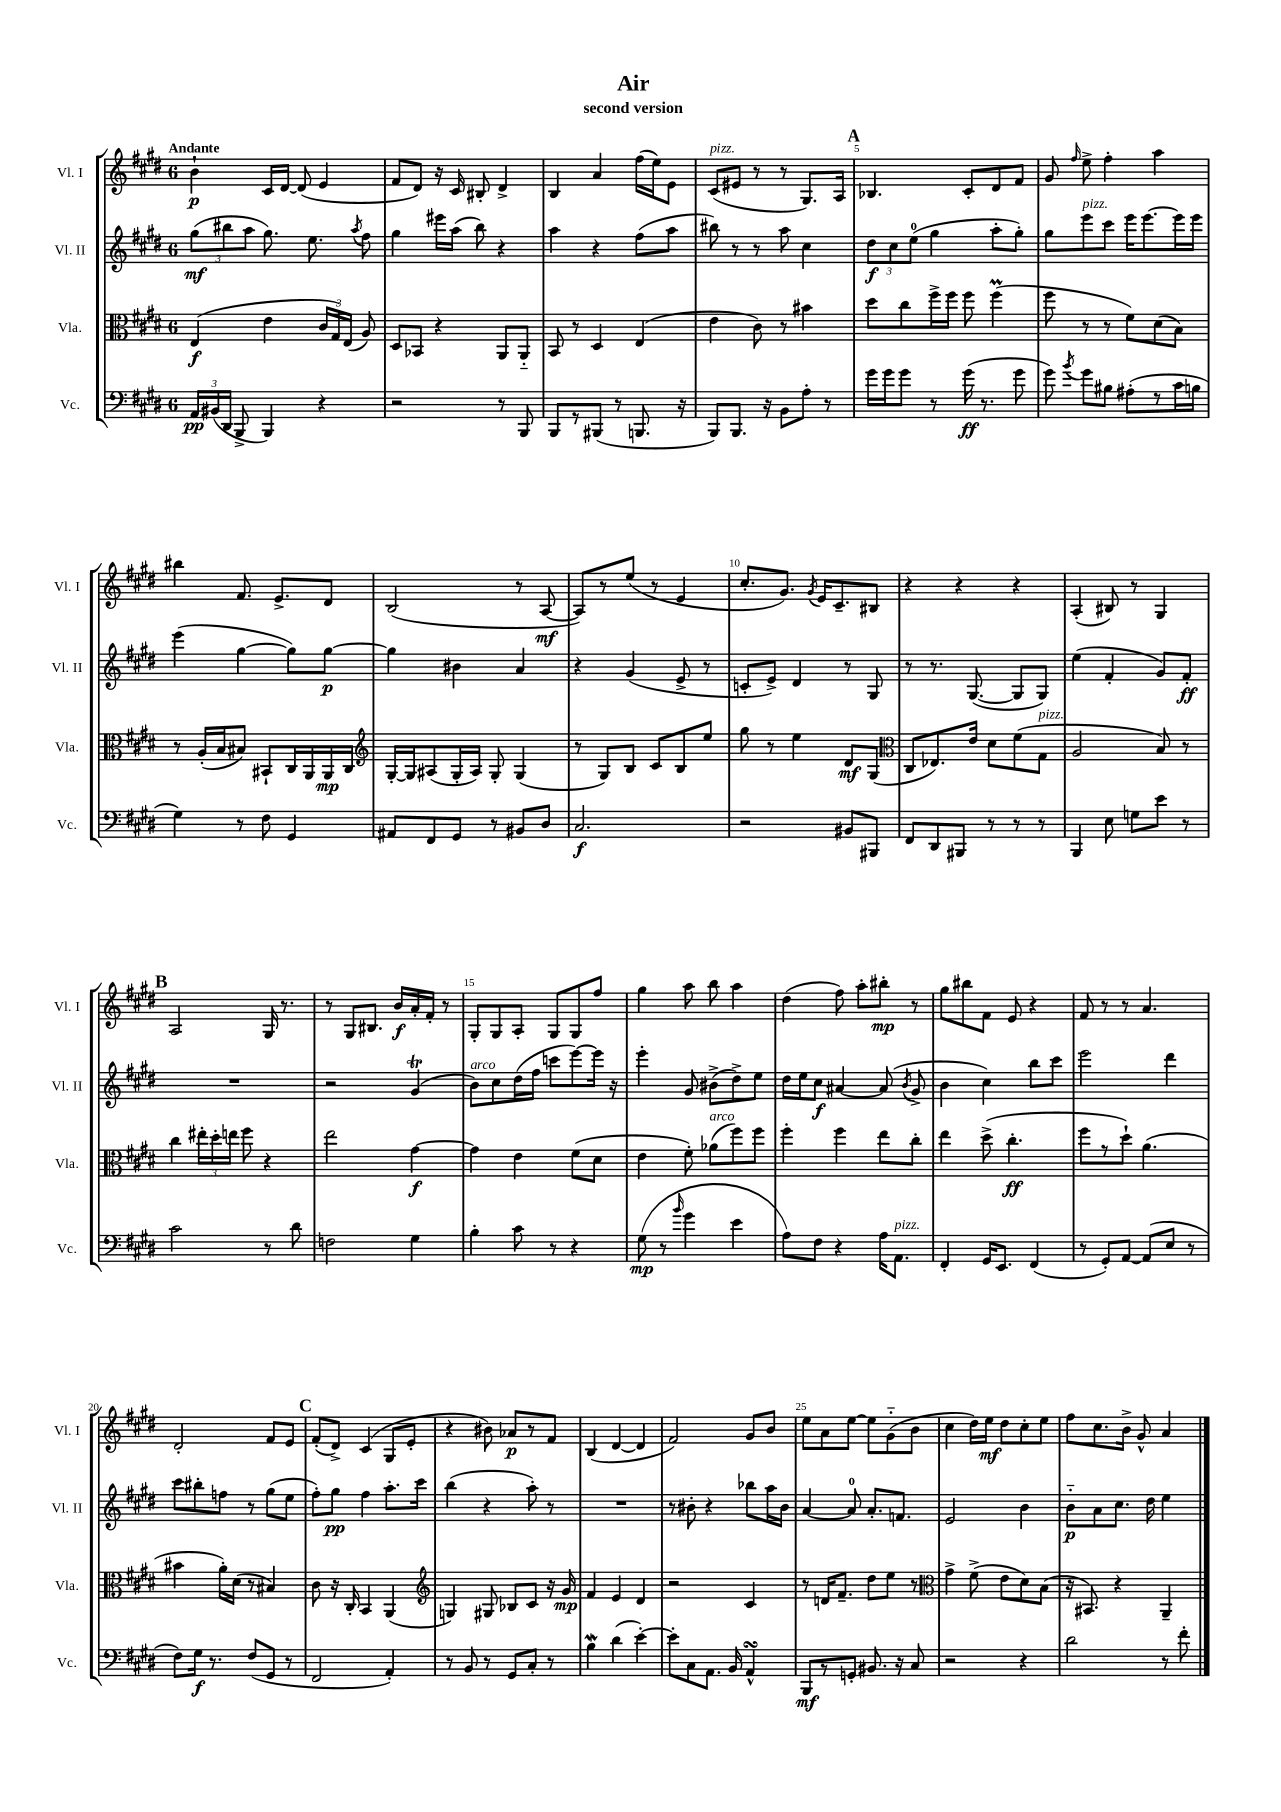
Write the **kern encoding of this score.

**kern	**kern	**kern	**kern
*staff4	*staff3	*staff2	*staff1
*clefF4	*clefC3	*clefG2	*clefG2
*k[f#c#g#d#]	*k[f#c#g#d#]	*k[f#c#g#d#]	*k[f#c#g#d#]
*M6/8	*M6/8	*M6/8	*M6/8
24AA/LL	(4E/	(12gg#\L	4b`\
(24BB#/	.	.	.
24DD#/JJ	.	12bb#\	.
8BBB^/	.	.	.
.	.	12aa\J	.
4BBB/)	4e\	8.gg#\)	16c#/LL
.	.	.	[16d#/JJ
.	.	.	(8d#/]
.	.	8.ee\	.
4r	24c#/LL	.	4e/
.	24G#/)	.	.
.	(24E/JJ	.	.
.	.	8qaa/	.
.	8A/)	8ff#\	.
=	=	=	=
2r	8D#/L	4gg#\	8f#/L
.	8BB-/J	.	8d#/J)
.	4r	16eee#\LL	16r
.	.	(16aa\JJ	16c#/
.	.	8bb\)	8B#'/
8r	8AA/L	4r	4d#^/
8BBB/	8AA'~/J	.	.
=	=	=	=
8BBB/L	8BB/	4aa\	4B/
8r	8r	.	.
(8BBB#/J	4D#/	4r	4a/
8r	.	.	.
8.BBB/	(4E/	(8ff#\L	(16ff#\LL
.	.	.	16ee\J)
.	.	8aa\J	8e\J
16r	.	.	.
=	=	=	=
8BBB/L)	4e\	8bb#\)	(8c#/L
8.BBB/J	.	8r	8e#/J
.	8c#\)	8r	8r
16r	.	.	.
8BB\L	8r	8aa\	8r
8A'\J	4b#\	4cc#\	8.G#/L)
8r	.	.	.
.	.	.	16A/Jk
=	=	=	=
16g#\LL	8dd#\L	12dd#\L	4.B-/
16g#\J	.	.	.
.	.	12cc#\	.
8g#\J	8cc#\	.	.
.	.	(12ee\J	.
8r	16ff#^\L	4gg#\	.
.	16ff#\JJ	.	.
(16g#\	8ff#\	.	8c#'/L
8.r	.	.	.
.	(4ff#\	8aa'\L	8d#/
8g#\	.	8gg#'\J)	8f#/J
=	=	=	=
8g#\)	8ff#\	8gg#\L	8g#/
8qb/	.	.	16qqff#/
8g#\L	8r	8eee\	8ee^\
8B#\J	8r	8ccc#\J	4ff#'\
(8A#'\L	8f#\L)	16eee\LK	.
.	.	[8.eee\	.
8r	(8d#\	.	4aa\
16c#\L	8B\J)	16eee\]L	.
16B\JJ	.	16eee\JJ	.
=	=	=	=
4G#\)	8r	(4eee\	4bb#\
.	(16A'/LL	.	.
.	16B/J	.	.
8r	8B#/J)	[4gg#\	8.f#/
8F#\	8BB#`/L	.	.
.	.	.	8.e^/L
4GG#/	16C#/L	8gg#\]L)	.
.	16AA/	.	.
.	16AA/	[8gg#\J	8d#/J
.	16C#/JJ	.	.
=	=	=	=
*	*clefG2	*	*
8AA#/L	[16G#'/LL	4gg#\]	(2B/
.	16G#/]J	.	.
8FF#/	(8A#/	.	.
8GG#/J	16G#'/L	4b#\	.
.	16A#/JJ)	.	.
8r	8G#'/	.	.
8BB#/L	(4G#/	4a/	8r
8D#/J	.	.	[8A/
=	=	=	=
2.C#/	8r	4r	8A/]L)
.	8G#/L)	.	8r
.	8B/J	(4g#/	(8ee/J
.	8c#/L	.	8r
.	8B/	8e^/	4e/
.	8ee/J	8r	.
=	=	=	=
2r	8gg#\	8c'/L	8.cc#'/L
.	8r	8e^/J)	.
.	.	.	8.g#/J)
.	4ee\	4d#/	.
.	.	.	8qg#/
.	.	.	16e/LK
.	.	.	8.c#~/
8BB#/L	8d#/L	8r	.
8BBB#/J	(8G#/J	8G#/	8B#/J
=	=	=	=
*	*clefC3	*	*
8FF#/L	8C#/L	8r	4r
8DD#/	8.E-/)	8.r	.
8BBB#/J	.	.	4r
.	16e/Jk	([8.G#/	.
8r	8d#\L	.	.
8r	(8f#\	8G#/]L	4r
8r	8G#\J	8G#/J)	.
=	=	=	=
4BBB/	2A/	(4ee\	(4A'/
8E\	.	4f#'/	8B#/)
8G\L	.	.	8r
8e\J	8B/)	8g#/L)	4G#/
8r	8r	8f#'/J	.
=	=	=	=
2c#\	4cc#\	2.r	2A/
.	24ee#'\LL	.	.
.	24dd#'\	.	.
.	24ee\JJ	.	.
.	8ff#\	.	.
8r	4r	.	16G#/
.	.	.	8.r
8d#\	.	.	.
=	=	=	=
2F\	2ee\	2r	8r
.	.	.	8G#/L
.	.	.	8.B#/J
.	.	.	16b/LL
4G#\	[4g#\	(4g#/	16a'/
.	.	.	16f#'/JJ
.	.	.	8r
=	=	=	=
4B'\	4g#\]	8b\L)	8G#'/L
.	.	8cc#\	8G#/
8c#\	4e\	(16dd#\L	8A'/J
.	.	16ff#\JJ	.
8r	.	8ccc\L	8G#/L
4r	(8f#\L	[8eee\)	8G#/
.	8d#\J	16eee\]Jk	8ff#/J
.	.	16r	.
=	=	=	=
(8G#\	4e\	4eee'\	4gg#\
8r	.	.	.
16qqb/	.	.	.
4g#\	8f#'\)	8g#/	8aa\
.	(8a-\L	(8b#^\L	8bb\
4e\	8ff#\)	8dd#^\)	4aa\
.	8ff#\J	8ee\J	.
=	=	=	=
8A\L)	4ff#'\	16dd#\LL	(4dd#\
.	.	16ee\J	.
8F#\J	.	8cc#\J	.
4r	4ff#\	[4a#/	8ff#\)
.	.	.	8aa'\L
16A\LK	8ee\L	(8a#/]	8bb#'\J
8.AA\J	.	.	.
.	.	8qb/	.
.	8cc#'\J	8g#^/	8r
=	=	=	=
4FF#'/	4ee\	4b\	8gg#\L
.	.	.	8bb#\
16GG#/LK	(8dd#^\	4cc#\)	8f#\J
8.EE/J	.	.	.
.	4.cc#'\	.	8e/
(4FF#/	.	8bb\L	4r
.	.	8ccc#\J	.
=	=	=	=
8r	8ff#\L	2eee\	8f#/
8GG#'/L)	8r	.	8r
[8AA/J	8dd#`\J)	.	8r
(8AA/]L	(4.a\	.	4.a/
8E/J	.	4ddd#\	.
8r	.	.	.
=	=	=	=
8F#\L)	4b#\	8ccc#\L	2d#'/
16G#\Jk	.	8bb#'\	.
8.r	.	.	.
.	16a'\LL)	8ff\J	.
.	(16d#\JJ	.	.
(8F#/L	8r	8r	.
8GG#/J	4B#/)	(8gg#\L	8f#/L
8r	.	8ee\J	8e/J
=	=	=	=
2FF#/	8c#\	8ff#'\L)	(8f#'/L
.	16r	8gg#\J	8d#^/J)
.	16C#'/	.	.
.	4BB/	4ff#\	(4c#/
4AA'/)	(4AA/	8.aa'\L	8G#/L
.	.	.	8e'/J
.	.	16ccc#\Jk	.
=	=	=	=
*	*clefG2	*	*
8r	4G/)	(4bb\	4r
8BB/	.	.	.
8r	8G#/	4r	8b#\)
8GG#/L	8B-/L	.	8a-/L
8C#'/J	8c#/J	8aa'\)	8r
8r	16r	8r	8f#/J
.	16g#/	.	.
=	=	=	=
4B\	4f#/	2.r	(4B/
(4d#\	4e/	.	[4d#/
[4e'\)	4d#/	.	4d#/]
=	=	=	=
8e'\]L	2r	8r	2f#/)
8C#\	.	8b#'\	.
8.AA\J	.	4r	.
16BB/	.	.	.
4AA^^/	4c#/	8bb-\L	8g#/L
.	.	16aa\L	8b/J
.	.	16b#\JJ	.
=	=	=	=
8BBB/L	8r	[4a/	8ee\L
8r	16d/LK	.	8a\
.	8.f#~/J	.	.
8GG'/J	.	8a/]	[8ee\J
8.BB#/	8dd#\L	8.a'/L	8ee\]L
.	8ee\J	.	(8g#'~\
16r	.	8.f/J	.
8C#/	8r	.	8b\J
=	=	=	=
*	*clefC3	*	*
2r	4g#^\	2e/	4cc#\
.	(8f#^\	.	16dd#\LL)
.	.	.	16ee\JJ
.	8e\L	.	8dd#\L
4r	8d#\)	4b\	8cc#'\
.	(8B\J	.	8ee\J
=	=	=	=
2d#\	16r	8b'~\L	8ff#\L
.	8.BB#/)	.	.
.	.	8a\	8.cc#\
.	4r	8.cc#\J	.
.	.	.	16b^\Jk
.	.	.	8g#^^/
.	.	16dd#\	.
8r	4AA~/	4ee\	4a/
8f#'\	.	.	.
==	==	==	==
*-	*-	*-	*-
